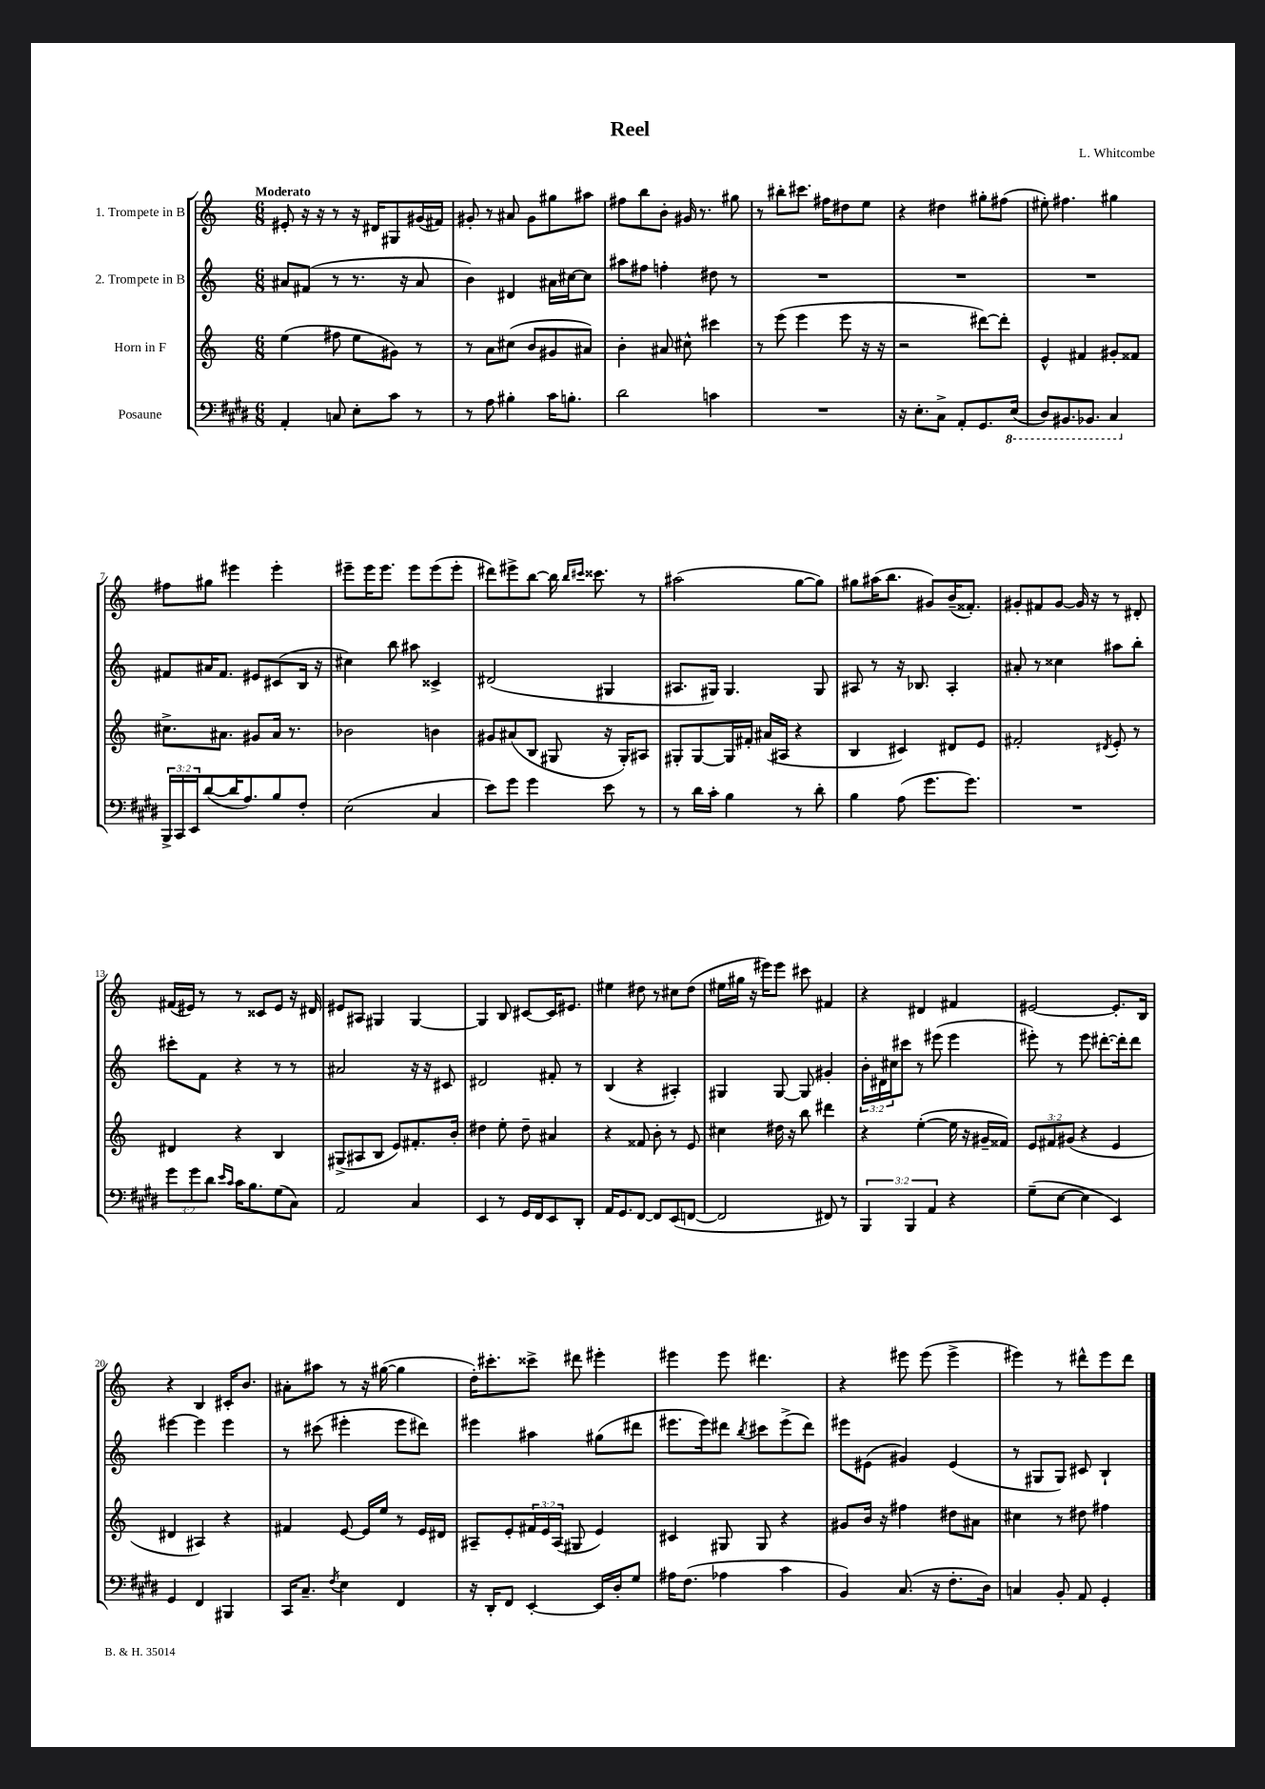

**kern	**kern	**kern	**kern
*staff4	*staff3	*staff2	*staff1
*clefF4	*clefG2	*clefG2	*clefG2
*k[f#c#g#d#]	*k[]	*k[]	*k[]
*M6/8	*M6/8	*M6/8	*M6/8
4AA'	(4ee	8a#	8e#'
.	.	(8f#	16r
.	.	.	16r
8C	8ff#	8r	8r
8E'	8ee	8.r	16r
.	.	.	16d#
8c#	8g#)	.	8G#
.	.	16r	.
8r	8r	8a#	(16g#
.	.	.	16f#)
=	=	=	=
8r	8r	4b)	8g#'
8A	8a	.	8r
4B#'	(8cc#	4d#	8a#
.	8b	.	8g#
16c#	8g#	16a#	8gg#
8.B'	.	[16cc#	.
.	8a#)	8cc#]	8aa#
=	=	=	=
2d#	4b'	8aa#	8ff#
.	.	8ff#	8bb
.	8a#	4ff'	8b'
.	8cc#^^	.	16g#
.	.	.	8.r
4c	4ccc#	8dd#	.
.	.	8r	8gg#
=	=	=	=
2.r	8r	2.r	8r
.	(8eee	.	8bb#'
.	4eee	.	8.ccc#
.	.	.	16ff#
.	8eee	.	8dd#
.	16r	.	8ee
.	16r	.	.
=	=	=	=
16r	2r	2.r	4r
8.E'	.	.	.
8C#^	.	.	4dd#
8AA'	.	.	.
8.GG#	[8ddd#)	.	8gg#'
.	8ddd#']	.	(8ff#
(16EE	.	.	.
=	=	=	=
8DD#)	4e^^	2.r	8ee#')
8.BBB#	.	.	4.ff#
.	4f#	.	.
8.BBB-	.	.	.
4CC#	8g#'	.	4gg#
.	8f##	.	.
=	=	=	=
24BBB^	8.cc#^	8f#	8ff#
24CC#	.	.	.
24EE	.	.	.
([8d#	.	16a#	8gg#
.	8.a#	8.f#	.
16d#]	.	.	4eee#
8.A)	.	.	.
.	8g#	8e#	.
8B	16a#	(8c#	4eee#'
.	8.r	.	.
8F#'	.	16B	.
.	.	16r	.
=	=	=	=
(2E	2b-	4cc#)	8eee#~
.	.	.	16eee#
.	.	.	8.eee#
.	.	8bb	.
.	.	8aa#	8eee#
4C#	4b	4c##^	(8eee#
.	.	.	8eee#'
=	=	=	=
8e)	8g#	(2d#	8ddd#)
8g#	(8a#	.	8eee#^
4g#	8B	.	[8bb
.	8G#	.	16bb]
.	.	.	16qqbb
.	.	.	16qqccc#
.	.	.	8.ccc##
8e	16r	4G#	.
.	16G#')	.	.
8r	8A#	.	8r
=	=	=	=
8r	8G#'	8.A#	(2aa#
16d#	[8G#	.	.
16c#'	.	16G#)	.
4B	16G#]	4.G#	.
.	16f#'	.	.
.	(16a#	.	.
.	16A#	.	.
8r	4r	.	[8gg
8d#'	.	8G#	8gg])
=	=	=	=
4B	4B	8A#	8gg#
.	.	8r	(16aa#
.	.	.	8.bb
(8A	4c#)	16r	.
.	.	8.B-	.
8.g#	.	.	8g#)
.	8d#	4A#'	(16b~
8.g#)	.	.	8.f##')
.	8e	.	.
=	=	=	=
2.r	2f#'	8a#'	8g#'
.	.	8r	8f#
.	.	4cc##	[8g#
.	.	.	16g#]
.	.	.	16r
.	8qd#	.	.
.	8e'	8aa#	8r
.	8r	8bb'	8d#'
=	=	=	=
12g#	4d#	8ccc#'	(16f#
.	.	.	16e#)
12g#	.	.	.
.	.	8f	8r
12d#	.	.	.
16qqe	.	.	.
16qqc#	.	.	.
16c#	4r	4r	8r
8.B	.	.	.
.	.	.	8c##
(8G#	4B	8r	8e#
8C#)	.	8r	16r
.	.	.	16d#
=	=	=	=
2AA	(8G#^	2a#	8e#
.	8A#	.	8A#
.	8B	.	4G#
.	8e)	.	.
4C#	8.f#'	16r	[4G#
.	.	16r	.
.	.	8c#	.
.	16b'	.	.
=	=	=	=
4EE	4dd#	2d#	4G#]
8r	8ee'	.	8B
16GG#	8dd#~	.	[8c#
16FF#	.	.	.
8EE	4a#	8f#'	16c#]
.	.	.	8.e#
8DD#'	.	8r	.
=	=	=	=
16AA	4r	(4B	4ee#
8.GG#	.	.	.
[8FF#	8f##	4r	8dd#
8FF#]	8b'	.	8r
(8EE	8r	4A#')	8cc#
[8FF	8e	.	(8dd#
=	=	=	=
2FF]	4cc#	4G#	16ee#
.	.	.	16gg#
.	.	.	16r
.	.	.	16eee#)
.	16dd#	[8G#	8eee#
.	16r	.	.
.	8bb	8G#]	8ccc#
8FF#)	4ddd#	4g#'	4f#
8r	.	.	.
=	=	=	=
6BBB	4r	24b'	4r
.	.	24d#	.
.	.	24cc#	.
.	.	8ccc#	.
6BBB	.	.	.
.	([4ee'	8r	4d#
6AA	.	.	.
.	.	(8eee#	.
4r	16ee]	4eee#	4f#
.	16r	.	.
.	16g#~	.	.
.	16f##)	.	.
=	=	=	=
(8G#~	12e	8eee#')	[2e#
.	12f#	.	.
[8E	.	8r	.
.	(12g#	.	.
4E]	4r	8eee#	.
.	.	[8.ddd#'	.
4EE)	4e	.	8.e#']
.	.	16ddd#']	.
.	.	8ddd#	.
.	.	.	16B
=	=	=	=
4GG#	4d#	[4eee#	4r
4FF#	4A#)	4eee#]	4B
4BBB#	4r	4eee#	16c#'
.	.	.	8.b
=	=	=	=
16CC#	4f#	8r	8a#'
8.C#~	.	.	.
.	.	(8ccc#	8aa#
8qF#	.	.	.
4E	[8e	4eee#'	8r
.	16e]	.	16r
.	16ee	.	([16gg#
4FF#	8r	8eee#	4gg#]
.	16e	8ddd#)	.
.	16d#	.	.
=	=	=	=
16r	8A#~	4eee#	16dd')
16DD#'	.	.	8.ccc#'
8FF#	8e'	.	.
[4EE'	24f#	4aa#	8ccc##^
.	24e	.	.
.	(24A#	.	.
.	8G#	.	8ddd#
16EE]	4e)	(8gg#	4eee#'
16D#'	.	.	.
8G#	.	8ddd#	.
=	=	=	=
16A#	4c#	8.eee#	4eee#
(8.F#	.	.	.
.	.	16eee#)	.
4A-	8G#	8ddd#	8eee#
.	.	8qbb	.
.	8G#	8ccc#	4.ddd#
4c#	4r	(8eee#^	.
.	.	8ddd#)	.
=	=	=	=
4BB)	8g#	8eee#	4r
.	16b	(8e#	.
.	16r	.	.
(8.C#	4ff#	4g#)	8eee#
.	.	.	(8eee#
16r	.	.	.
8.F#'	8dd#	(4e#	4eee#^
.	8a#	.	.
16D#)	.	.	.
=	=	=	=
4C	4cc#	8r	4eee#)
.	.	8G#	.
8BB'	8r	8G#)	8r
8AA	8dd#	8c#	8ddd#^^
4GG#'	4ff#	4B`	8eee#
.	.	.	8ddd#
==	==	==	==
*-	*-	*-	*-
